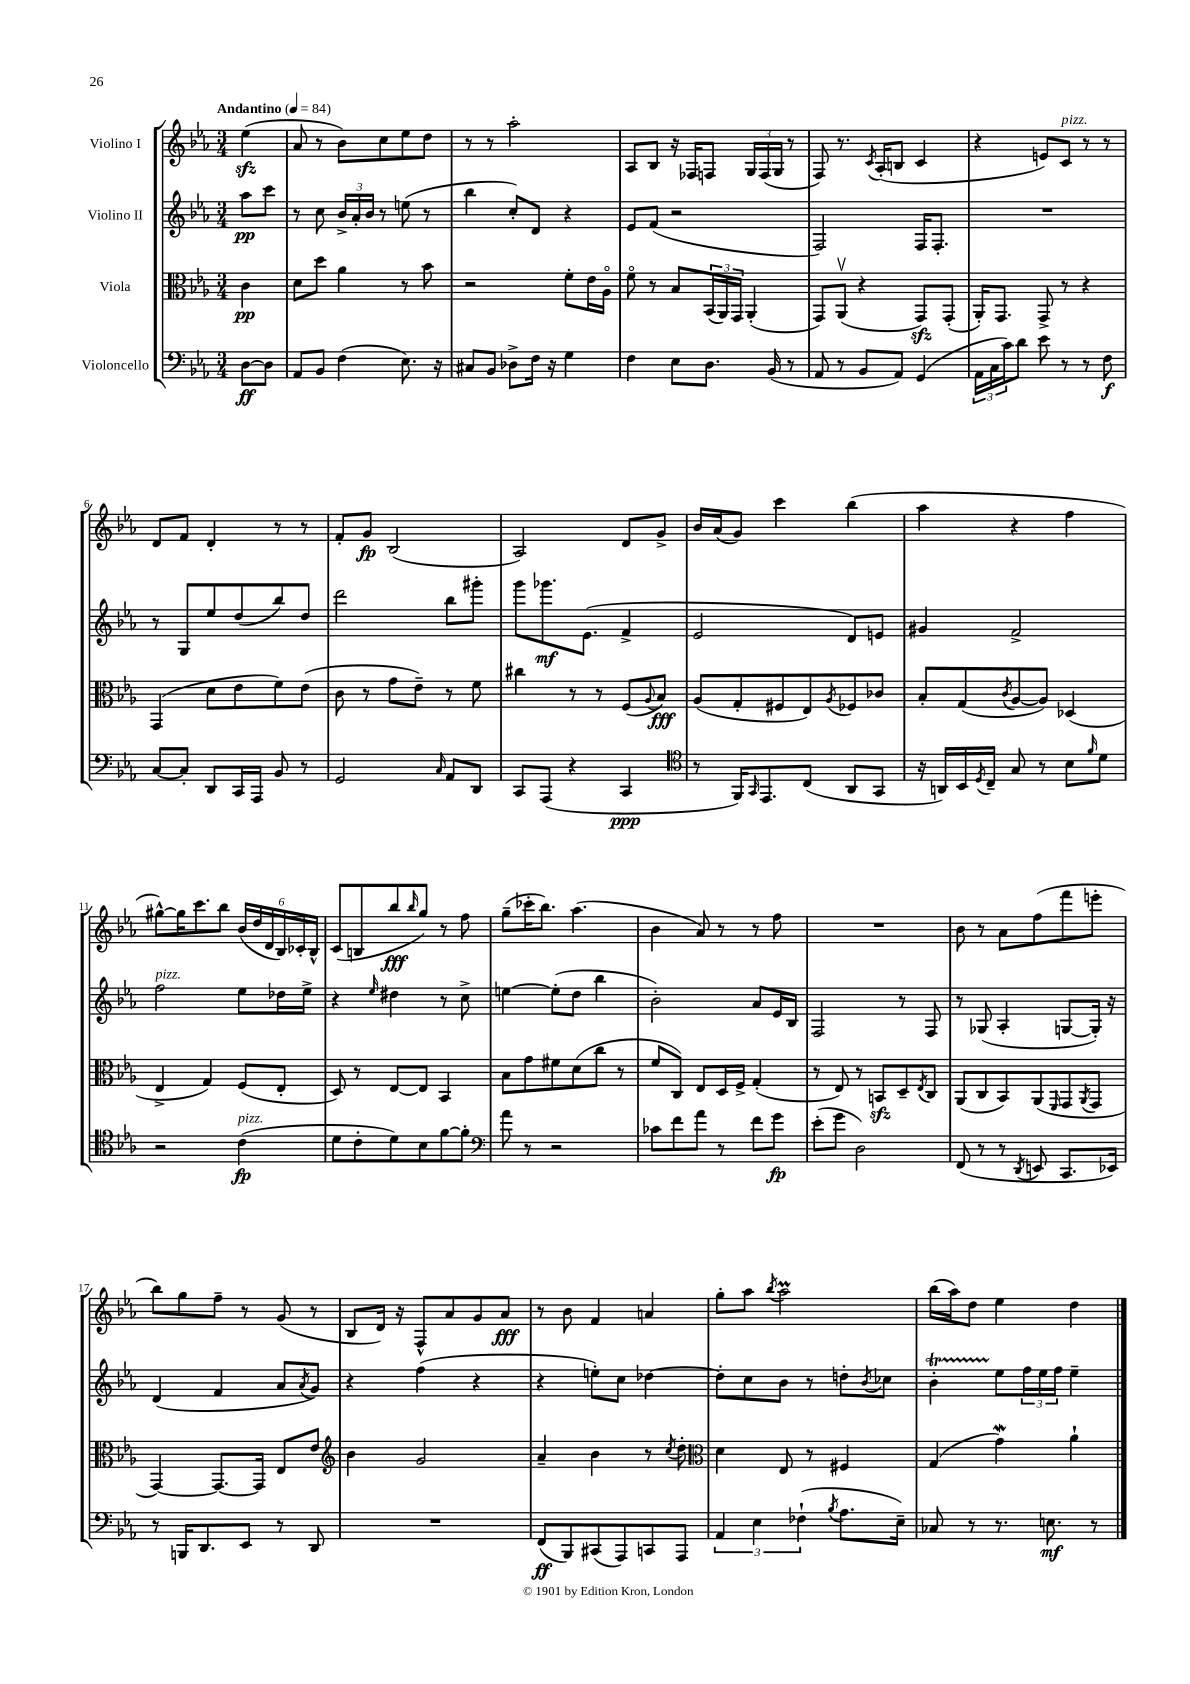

**kern	**dynam	**kern	**dynam	**kern	**dynam	**kern	**dynam
*part4	*part4	*part3	*part3	*part2	*part2	*part1	*part1
*staff4	*staff4	*staff3	*staff3	*staff2	*staff2	*staff1	*staff1
*I"Violoncello	*	*I"Viola	*	*I"Violino II	*	*I"Violino I	*
*clefF4	*	*clefC3	*	*clefG2	*	*clefG2	*
*k[b-e-a-]	*	*k[b-e-a-]	*	*k[b-e-a-]	*	*k[b-e-a-]	*
*M3/4	*	*M3/4	*	*M3/4	*	*M3/4	*
*MM84	*	*MM84	*	*MM84	*	*MM84	*
=	=	=	=	=	=	=	=
!	!	!	!	!	!	!LO:TX:a:B:t=Andantino	!
[8D\L	ff	4c\	pp	8aa-\L	pp	(4ee-zz\	.
8D\J]	.	.	.	8ccc\J	.	.	.
=1	=1	=1	=1	=1	=1	=1	=1
8AA-/L	.	8d\L	.	8r	.	8a-/	.
8BB-/J	.	8dd\J	.	8cc\	.	8r	.
(4F\	.	4a-\	.	24b-^/LL	.	8b-\L)	.
.	.	.	.	24a-'/	.	.	.
.	.	.	.	24b-/JJ	.	.	.
.	.	.	.	8r	.	8cc\	.
8.E-\)	.	8r	.	(8een\	.	8ee-\	.
.	.	8b-\	.	8r	.	8dd\J	.
16r	.	.	.	.	.	.	.
=2	=2	=2	=2	=2	=2	=2	=2
8C#X/L	.	2r	.	4bb-\	.	8r	.
8BB-/J	.	.	.	.	.	8r	.
8D-X^\L	.	.	.	8cc'/L)	.	2aa-'\	.
16F\Jk	.	.	.	8d/J	.	.	.
16r	.	.	.	.	.	.	.
4G\	.	8f'\L	.	4r	.	.	.
.	.	16e-\L	.	.	.	.	.
.	.	16A-\JJ	.	.	.	.	.
=3	=3	=3	=3	=3	=3	=3	=3
4F\	.	8f\	.	8e-/L	.	8A-/L	.
.	.	8r	.	(8f/J	.	8B-/J	.
8E-\L	.	8B-/L	.	2r	.	16r	.
.	.	.	.	.	.	16F-X/KL	.
8.D\J	.	(24BB-/L	.	.	.	8Fn/J	.
.	.	24AA-/)	.	.	.	.	.
.	.	24GG/JJ	.	.	.	.	.
.	.	(4AA-'/	.	.	.	24G/LL	.
.	.	.	.	.	.	(24F/	.
(16BB-/	.	.	.	.	.	.	.
.	.	.	.	.	.	24G/JJ	.
8r	.	.	.	.	.	8r	.
=4	=4	=4	=4	=4	=4	=4	=4
8AA-/	.	8GG/L)	.	2F/)	.	8F/)	.
8r	.	(8AA-v/J	.	.	.	8.r	.
8BB-/L	.	4r	.	.	.	.	.
.	.	.	.	.	.	8qc/	.
.	.	.	.	.	.	(16A-'/KL	.
8AA-/J)	.	.	.	.	.	8Bn/J	.
(4GG/	.	8GGzz/L)	.	16F/KL	.	4c/	.
.	.	.	.	8.F'/J	.	.	.
.	.	(8GG'/J	.	.	.	.	.
=5	=5	=5	=5	=5	=5	=5	=5
24AA-\LL	.	16AA-'/KL)	.	2.r	.	4r	.
24C\	.	.	.	.	.	.	.
.	.	8.GG/J	.	.	.	.	.
24c\J)	.	.	.	.	.	.	.
8d\J	.	.	.	.	.	.	.
8e-\	.	8GG^/	.	.	.	8en/L)	.
!	!	!	!	!	!	!LO:TX:a:i:t=pizz.	!
8r	.	8r	.	.	.	8c/J	.
8r	.	4r	.	.	.	8r	.
8F\	f	.	.	.	.	8r	.
!!LO:LB:g=z
=6	=6	=6	=6	=6	=6	=6	=6
[8C/L	.	(4GG/	.	8r	.	8d/L	.
8C'/J]	.	.	.	8G/L	.	8f/J	.
8DD/L	.	8d\L	.	8ee-/	.	4d'/	.
16CC/L	.	8e-\	.	(8dd/	.	.	.
16AAA-/JJ	.	.	.	.	.	.	.
8BB-/	.	8f\)	.	8bb-/)	.	8r	.
8r	.	(8e-\J	.	8dd/J	.	8r	.
=7	=7	=7	=7	=7	=7	=7	=7
2GG/	.	8c\	.	2ddd\	.	8f'/L	.
.	.	8r	.	.	.	8g/J	fp
.	.	8g\L	.	.	.	(2B-/	.
.	.	8e-~\J)	.	.	.	.	.
16qqC/	.	.	.	.	.	.	.
8AA-/L	.	8r	.	8bb-\L	.	.	.
8DD/J	.	8f\	.	8ggg#X'\J	.	.	.
=8	=8	=8	=8	=8	=8	=8	=8
8CC/L	.	4cc#X\	.	8ggg\L	.	2A-/)	.
(8AAA-/J	.	.	.	8.ggg-X\	mf	.	.
4r	.	8r	.	.	.	.	.
.	.	.	.	(8.e-\J	.	.	.
.	.	8r	.	.	.	.	.
4CC/	ppp	(8F/L	.	4f^/	.	8d/L	.
.	.	8qqA-/	.	.	.	.	.
.	.	8B-/J)	fff	.	.	8g^/J	.
=9	=9	=9	=9	=9	=9	=9	=9
*clefC4	*	*	*	*	*	*	*
8r	.	(8A-/L	.	2e-/	.	16b-/LL	.
.	.	.	.	.	.	(16a-/J	.
16FF/KL)	.	8G'/	.	.	.	8g/J)	.
16qqGG/	.	.	.	.	.	.	.
8.EE-/	.	.	.	.	.	.	.
.	.	8F#X/	.	.	.	4ccc\	.
(8C/J	.	8E-/)	.	.	.	.	.
.	.	8qA-/	.	.	.	.	.
8AA-/L	.	8F-X/	.	8d/L)	.	(4bb-\	.
8GG/J	.	8c-X/J	.	8en/J	.	.	.
=10	=10	=10	=10	=10	=10	=10	=10
16r	.	8B-'/L	.	4g#X/	.	4aa-\	.
16AAn/LL)	.	.	.	.	.	.	.
16BB-/	.	(8G/	.	.	.	.	.
8qD/	.	.	.	.	.	.	.
16C~/JJ	.	.	.	.	.	.	.
.	.	8qc/	.	.	.	.	.
8G/	.	[8A-/	.	2f^/	.	4r	.
8r	.	8A-/J])	.	.	.	.	.
8B-\L	.	(4D-X/	.	.	.	4ff\	.
16qqf/	.	.	.	.	.	.	.
8d\J	.	.	.	.	.	.	.
!!LO:LB:g=z
=11	=11	=11	=11	=11	=11	=11	=11
!	!	!	!	!LO:TX:a:i:t=pizz.	!	!	!
2r	.	4E-^/	.	2ff\	.	[8gg#X^^\L)	.
.	.	.	.	.	.	16gg#\K]	.
.	.	.	.	.	.	8.ccc\	.
.	.	4G/)	.	.	.	.	.
.	.	.	.	.	.	8bb-\J	.
!LO:TX:a:i:t=pizz.	!	!	!	!	!	!	!
(4c\	fp	(8F/L	.	8ee-\L	.	(24b-/LL	.
.	.	.	.	.	.	24dd/	.
.	.	.	.	.	.	24d/	.
.	.	8E-'/J	.	16dd-X\L	.	24B-/)	.
.	.	.	.	.	.	24c-X'/	.
.	.	.	.	16ee-^\JJ	.	.	.
.	.	.	.	.	.	24B-^^/JJ	.
=12	=12	=12	=12	=12	=12	=12	=12
8d\L	.	8D/)	.	4r	.	(8c/L	.
8c'\	.	8r	.	.	.	8Bn/	.
.	.	.	.	16qqee-/	.	.	.
8d\)	.	[8E-/L	.	4dd#X\	.	8bb-/	fff
.	.	.	.	.	.	16qqbb-/	.
8B-\	.	8E-/J]	.	.	.	8gg/J)	.
[8f\	.	4BB-/	.	8r	.	8r	.
8f'\J]	.	.	.	8cc^\	.	8ff\	.
=13	=13	=13	=13	=13	=13	=13	=13
*clefF4	*	*	*	*	*	*	*
8a-\	.	8B-\L	.	[4een\	.	(8gg~\L	.
8r	.	8g\	.	.	.	16ccc-X'\K	.
.	.	.	.	.	.	8.bb-\J)	.
2r	.	8f#X\	.	(8ee'\L]	.	.	.
.	.	(8d\	.	8dd\J	.	(4.aa-\	.
.	.	8cc\J	.	4bb-\	.	.	.
.	.	8r	.	.	.	.	.
=14	=14	=14	=14	=14	=14	=14	=14
8c-X\L	.	8f/L	.	2b-'\)	.	4b-\	.
8f\	.	8C/J)	.	.	.	.	.
8a-\J	.	8E-/L	.	.	.	8a-/)	.
8r	.	16D/L	.	.	.	8r	.
.	.	16F^/JJ	.	.	.	.	.
8f\L	.	(4G'/	.	8a-/L	.	8r	.
8g\J	fp	.	.	16e-/L	.	8ff\	.
.	.	.	.	16B-/JJ	.	.	.
=15	=15	=15	=15	=15	=15	=15	=15
(8e-'\L	.	8r	.	2F/	.	2.r	.
8g\J	.	8E-/)	.	.	.	.	.
2D\)	.	8r	.	.	.	.	.
.	.	8BBnzz/L	.	.	.	.	.
.	.	8D~/	.	8r	.	.	.
.	.	8qE-/	.	.	.	.	.
.	.	8C/J	.	8F/	.	.	.
=16	=16	=16	=16	=16	=16	=16	=16
(8FF/	.	(8AA-/L	.	8r	.	8b-\	.
8r	.	8C/	.	(8G-X/	.	8r	.
8r	.	8BB-/)	.	4A-'/	.	8a-\L	.
8qDD/	.	.	.	.	.	.	.
8EEn/	.	(8AA-/	.	.	.	(8ff\	.
.	.	16qqFF/	.	.	.	.	.
8.CC/L	.	8GG/	.	[8Gn/L	.	8fff\	.
.	.	8qAA-/	.	.	.	.	.
.	.	8GG/J	.	16G'/Jk])	.	8eeen'\J	.
16EE-X/Jk)	.	.	.	16r	.	.	.
!!LO:LB:g=z
=17	=17	=17	=17	=17	=17	=17	=17
8r	.	[4GG/)	.	(4d/	.	8bb-\L)	.
16BBBn/KL	.	.	.	.	.	8gg\	.
8.DD/	.	.	.	.	.	.	.
.	.	8.GG/L_	.	4f/	.	8ff~\J	.
8EE-/J	.	.	.	.	.	8r	.
.	.	16GG/Jk]	.	.	.	.	.
8r	.	8E-/L	.	8a-/L	.	(8g/	.
.	.	.	.	8qa-/	.	.	.
8DD/	.	8e-/J	.	8g/J)	.	8r	.
=18	=18	=18	=18	=18	=18	=18	=18
*	*	*clefG2	*	*	*	*	*
2.r	.	4b-\	.	4r	.	8B-/L	.
.	.	.	.	.	.	16d/Jk)	.
.	.	.	.	.	.	16r	.
.	.	2g/	.	(4ff\	.	8F^^/L	.
.	.	.	.	.	.	8a-/	.
.	.	.	.	4r	.	8g/	.
.	.	.	.	.	.	8a-/J	fff
=19	=19	=19	=19	=19	=19	=19	=19
(8FF/L	ff	4a-~/	.	4r	.	8r	.
8BBB-/)	.	.	.	.	.	8b-\	.
(8CC#X/	.	4b-\	.	8een'\L)	.	4f/	.
8AAA-/)	.	.	.	8cc\J	.	.	.
8CCn/	.	8r	.	[4dd-X\	.	4an/	.
.	.	8qcc/	.	.	.	.	.
8AAA-/J	.	8dd'\	.	.	.	.	.
=20	=20	=20	=20	=20	=20	=20	=20
*	*	*clefC3	*	*	*	*	*
6AA-/	.	4d\	.	8dd-'\L]	.	8gg'\L	.
.	.	.	.	8cc\	.	8aa-\J	.
6E-\	.	.	.	.	.	.	.
.	.	.	.	.	.	8qbb-/	.
.	.	8E-/	.	8b-\J	.	2aa-M\	.
(6F-X`\	.	.	.	.	.	.	.
.	.	8r	.	8r	.	.	.
8qB-/	.	.	.	.	.	.	.
8.A-\L	.	4F#X/	.	8ddn'\L	.	.	.
.	.	.	.	8qb-/	.	.	.
.	.	.	.	8cc-X\J	.	.	.
16E-~\Jk)	.	.	.	.	.	.	.
=21	=21	=21	=21	=21	=21	=21	=21
8C-X/	.	(4G/	.	4b-T'\	.	(16bb-\LL	.
.	.	.	.	.	.	16aa-\J)	.
8r	.	.	.	.	.	8dd\J	.
8.r	.	4gW\)	.	8ee-\L	.	4ee-\	.
.	.	.	.	24ff\L	.	.	.
.	.	.	.	24ee-\	.	.	.
8.En\	mf	.	.	.	.	.	.
.	.	.	.	24ff\JJ	.	.	.
.	.	4a-`\	.	4ee-~\	.	4dd\	.
8r	.	.	.	.	.	.	.
==	==	==	==	==	==	==	==
*-	*-	*-	*-	*-	*-	*-	*-
